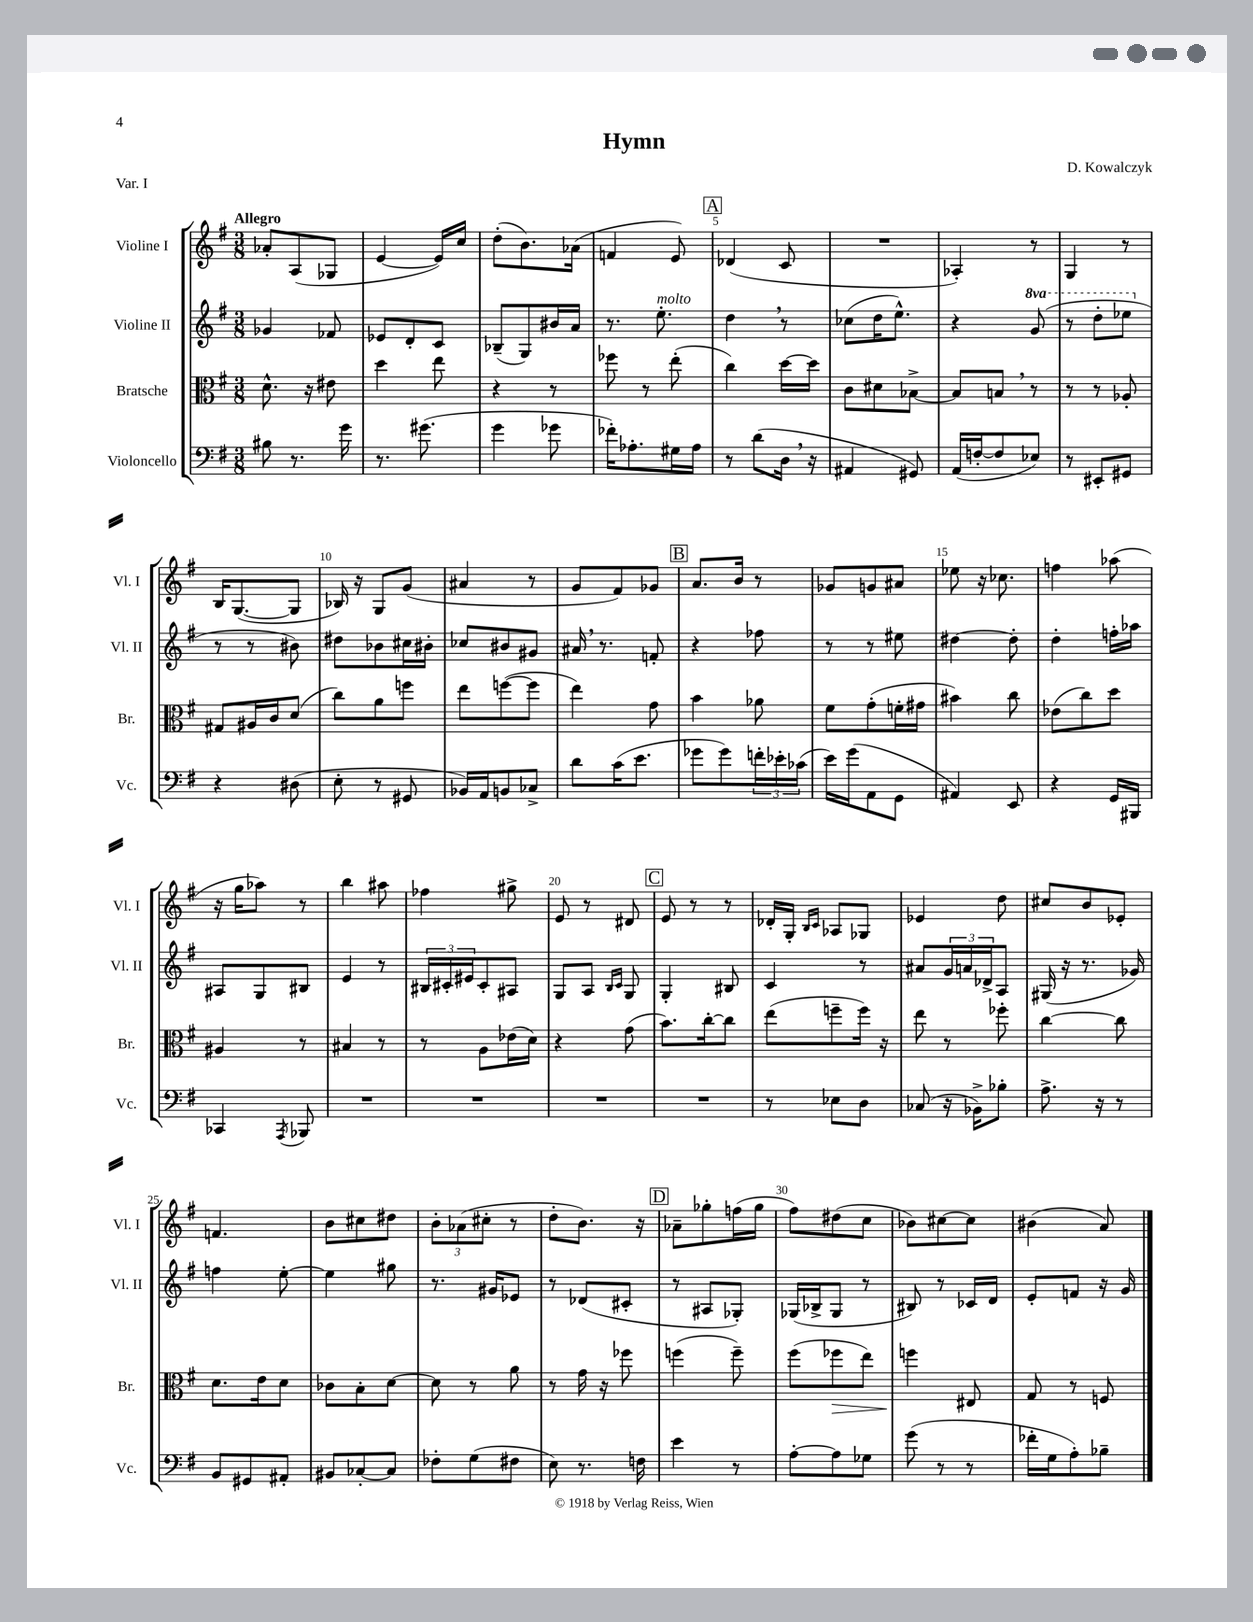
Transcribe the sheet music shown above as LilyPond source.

\header { title = "Hymn" composer = "D. Kowalczyk" piece = "Var. I" }
<<
\new StaffGroup <<
\new Staff = "s0" \with { instrumentName = "Violine I" shortInstrumentName = "Vl. I" } {
    \clef treble \key g \major \numericTimeSignature \time 3/8 \tempo "Allegro"
    aes'8-. a8( ges8 |
    e'4~ e'16) c''16 |
    d''8-.( b'8.) aes'16( |
    f'4 e'8) |
    \mark \markup { \box "A" } des'4( c'8 |
    R4. |
    aes4-.) r8 |
    g4 r8 |
    b16 g8.~( g8 |
    bes16) r16 g8 g'8( |
    ais'4 r8 |
    g'8 fis'8) ges'8 |
    \mark \markup { \box "B" } a'8. b'16 r8 |
    ges'8 g'8 ais'8 |
    ees''8 r16 ces''8. |
    f''4 aes''8( |
    r16 g''16 aes''8) r8 |
    b''4 ais''8 |
    fes''4 gis''8-> |
    e'8 r8 dis'8 |
    \mark \markup { \box "C" } e'8 r8 r8 |
    des'16-. g16-. \grace { b16 c'16 } aes8 ges8 |
    ees'4 d''8 |
    cis''8 b'8 ees'8-. |
    f'4. |
    b'8 cis''8 dis''8 |
    \tuplet 3/2 { b'8-. aes'8( cis''8-. } r8 |
    d''8-. b'8.) r16 |
    \mark \markup { \box "D" } aes'8-- ges''8-. f''16( ges''16 |
    fis''8) dis''8( c''8 |
    bes'8) cis''8~ cis''8 |
    bis'4( a'8) \bar "|." |
}
\new Staff = "s1" \with { instrumentName = "Violine II" shortInstrumentName = "Vl. II" } {
    \clef treble \key g \major \numericTimeSignature \time 3/8 \set Staff.ottavationMarkups = #ottavation-simple-ordinals
    ges'4 fes'8 |
    ees'8 d'8-. c'8 |
    bes8--( g8) bis'16 a'16 |
    r8. e''8.-.^\markup { \italic "molto" } |
    \mark \markup { \box "A" } d''4 \breathe r8 |
    ces''8( d''16 e''8.-^) |
    r4 \ottava #1 g''8( |
    r8 d'''8-. ees'''8 \ottava #0 |
    r8 r8 bis'8) |
    dis''8 bes'8 cis''16 bis'16-. |
    ces''8 bis'8 gis'8 |
    ais'16 \breathe r8. f'8-. |
    \mark \markup { \box "B" } r4 fes''8 |
    r8 r8 eis''8 |
    dis''4~ dis''8-. |
    d''4-. f''16-. aes''16 |
    ais8 g8 bis8 |
    e'4 r8 |
    \tuplet 3/2 { bis16 cis'16-. eis'16 } cis'8-. ais8 |
    g8 a8 \grace { b16 c'16 } g8 |
    \mark \markup { \box "C" } g4-. bis8 |
    c'4 r8 |
    ais'8 \tuplet 3/2 { g'16 a'16 des'16-> } a8 |
    gis16( r16 r8. ges'16) |
    f''4 e''8~-. |
    e''4 gis''8 |
    r8. gis'16 ees'8 |
    r8 des'8( cis'8-. |
    \mark \markup { \box "D" } r8 ais8 ges8-.) |
    ges16( bes16-> ges8 r8 |
    bis8) r8 ces'16 d'16 |
    e'8-. f'8 r16 g'16 \bar "|." |
}
\new Staff = "s2" \with { instrumentName = "Bratsche" shortInstrumentName = "Br." } {
    \clef alto \key g \major \numericTimeSignature \time 3/8
    d'8.-^ r16 eis'8 |
    d''4 e''8 |
    r4 r8 |
    fes''8 r8 e''8-.( |
    \mark \markup { \box "A" } c''4) d''16~ d''16 |
    c'8 dis'8 bes8~-> |
    bes8 b8 \breathe r8 |
    r8 r8 aes8-. |
    gis8 ais16 c'16 d'8( |
    c''8) a'8 f''8 |
    e''8 f''8~( f''8 |
    e''4) g'8 |
    \mark \markup { \box "B" } b'4 aes'8 |
    fis'8 g'8-.( f'16-. gis'16 |
    bis'4) c''8 |
    ees'8( c''8) d''8 |
    ais4 r8 |
    bis4 r8 |
    r8 a8 ees'16( d'16) |
    r4 g'8( |
    \mark \markup { \box "C" } b'8.) c''16~-. c''8 |
    e''8( f''8-- f''16) r16 |
    e''8 r8 fes''8-. |
    c''4~ c''8 |
    d'8. e'16 d'8 |
    ces'8 b8-. d'8~ |
    d'8 r8 a'8 |
    r8 g'16 r16 fes''8 |
    \mark \markup { \box "D" } f''4( f''8--) |
    fis''8( fes''8\> e''8) |
    f''4\! eis8 |
    g8 r8 f8 \bar "|." |
}
\new Staff = "s3" \with { instrumentName = "Violoncello" shortInstrumentName = "Vc." } {
    \clef bass \key g \major \numericTimeSignature \time 3/8
    bis8 r8. g'16 |
    r8. gis'8.( |
    g'4 ges'8 |
    fes'16-.) aes8.-. gis16 aes16 |
    \mark \markup { \box "A" } r8 d'8( d16 \breathe r16 |
    ais,4 gis,8) |
    a,16( f16~-. f8 ees8) |
    r8 eis,8-. gis,8 |
    r4 dis8( |
    e8-. r8 gis,8 |
    bes,16) a,16 b,8 ces8-> |
    d'8 c'16( e'8. |
    \mark \markup { \box "B" } ges'8 ges'8) \tuplet 3/2 { f'16-. ees'16-. ces'16( } |
    e'16) g'16( a,8 g,8 |
    ais,4) e,8 |
    r4 g,16 bis,,16 |
    ces,4 \acciaccatura { a,,8 } bes,,8 |
    R4. |
    R4. |
    R4. |
    \mark \markup { \box "C" } R4. |
    r8 ees8 d8 |
    ces8( r16 bes,16->) bes8-. |
    a8.-> r16 r8 |
    b,8 gis,8 ais,8-. |
    bis,8 ces8~-. ces8 |
    fes8-. g8( fis8 |
    e8) r8. f16 |
    \mark \markup { \box "D" } e'4 r8 |
    a8~-. a8 ges8 |
    g'8( r8 r8 |
    fes'16-. g16 a8-.) bes8-- \bar "|." |
}
>>
>>
\layout { \context { \Score \override BarNumber.break-visibility = ##(#f #t #t) barNumberVisibility = #(every-nth-bar-number-visible 5) } }
